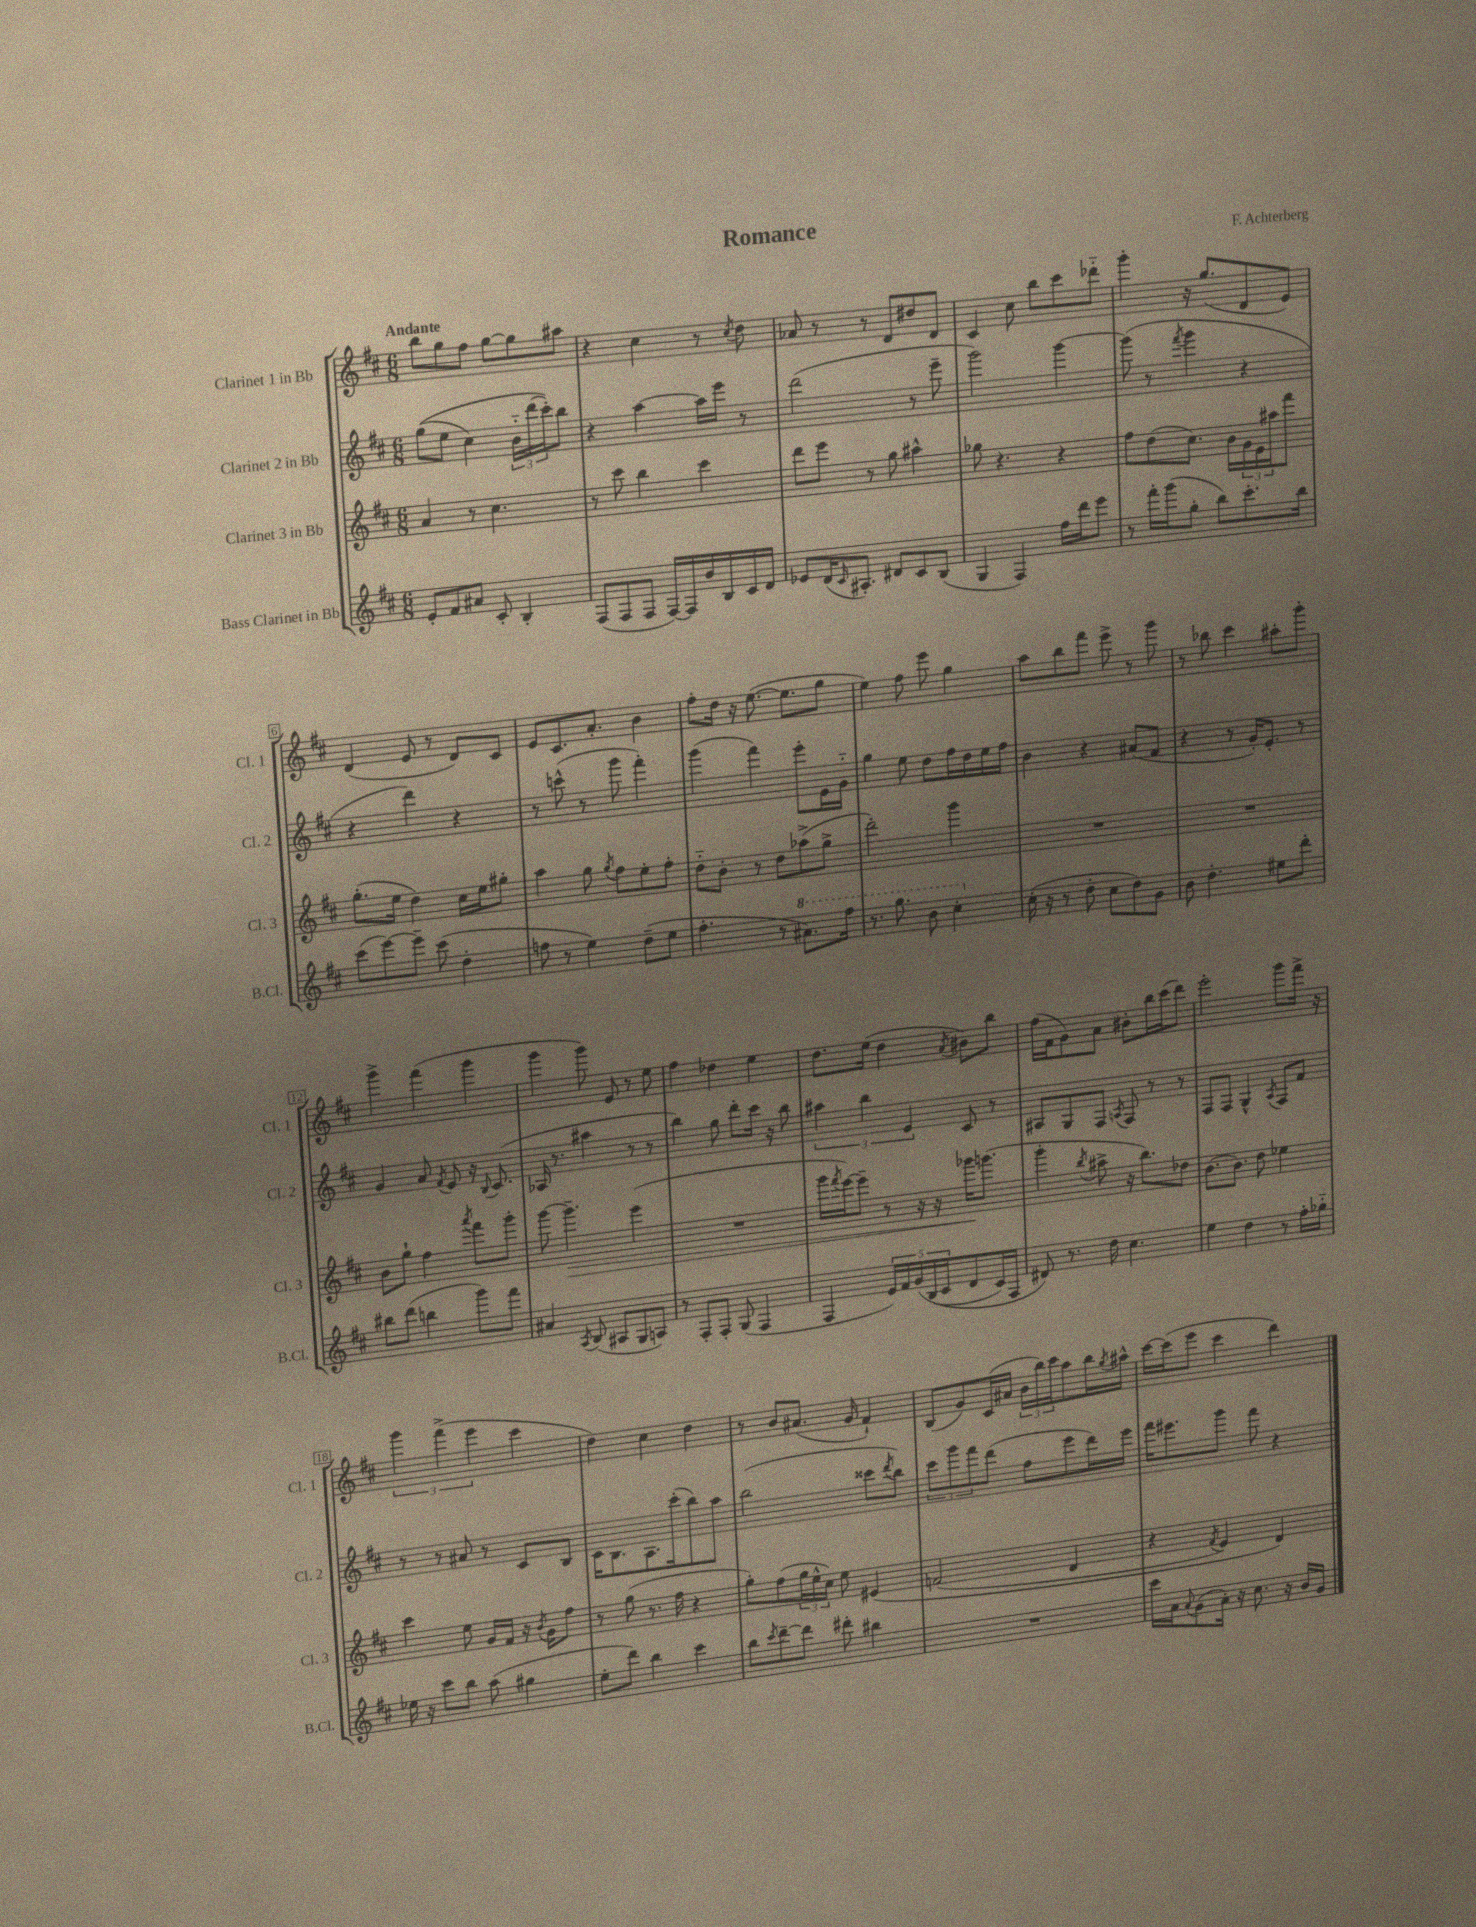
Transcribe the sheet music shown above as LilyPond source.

\header { title = "Romance" composer = "F. Achterberg" }
<<
\new StaffGroup <<
\new Staff = "s0" \with { instrumentName = "Clarinet 1 in Bb" shortInstrumentName = "Cl. 1" } {
    \clef treble \key d \major \numericTimeSignature \time 6/8 \tempo "Andante"
    b''8 g''8 fis''8 g''8~ g''8 ais''8 |
    r4 cis''4 r8 \acciaccatura { cis''8 } d''8 |
    aes'8 r8 r8 d'8 dis''8 d'8 |
    cis'4 cis''8 b''8 cis'''8 des'''8-_ |
    g'''4-. r16 g''8.( d'8 e'8) |
    d'4( e'8 r8 d'8) cis'8 |
    e'8 cis'8. a'8.-. b'4 |
    fis''8-. d''16 r16 e''8.~( e''8. g''8 |
    e''4) fis''8 e'''8 g''4 |
    a''8 b''8 fis'''8 e'''8-> r8 g'''8 |
    r8 bes''8 cis'''4 ais''8-. g'''8-. |
    g'''4-> fis'''4( g'''4 |
    g'''4 g'''8) e'8 r8 e''8 |
    fis''4 des''4 e''4 |
    d''8. e''16( d''4 \acciaccatura { a'8 } bis'8) b''8 |
    fis''16( fis'16 g'8) a'8 bis'8-. b''16 cis'''16( d'''8) |
    e'''2-. g'''8 fis'''16-> r16 |
    \tuplet 3/2 { g'''4 fis'''4->( e'''4 } cis'''4 |
    d''4) cis''4 d''4 |
    r8 b'8 ais'8.( g'16 fis'4-!) |
    b8( g'8) cis'16( ais'16 \tuplet 3/2 { b'16 b''16) cis'''16 } a''8 b''16 \acciaccatura { g''8 } ais''16-^ |
    cis'''16~ cis'''16( e'''8 cis'''4 d'''4) \bar "|." |
}
\new Staff = "s1" \with { instrumentName = "Clarinet 2 in Bb" shortInstrumentName = "Cl. 2" } {
    \clef treble \key d \major \numericTimeSignature \time 6/8
    g''8(\( e''8 cis''4) \tuplet 3/2 { b'16-_ d'''16( cis'''16-.)\) } b''8 |
    r4 a''4~ a''16 e'''16 r8 |
    d'''2( r8 e'''8-- |
    g'''2) g'''4~ |
    g'''8( r8 \acciaccatura { fis'''8 } g'''4 r4 |
    r4 d'''4) r4 |
    r8 c'''8-^( r8 g'''8 fis'''4-.) |
    g'''4( fis'''4) e'''8-. e'16 g'16-_ |
    g''4 e''8 d''8 fis''16 d''16 e''16 fis''16 |
    b'4 r4 ais'8( fis'8 |
    r4 r8 g'16-.) e'8.-. r8 |
    g'4 a'8 \acciaccatura { fis'8 } e'8 r16 \appoggiatura { b8 } cis'8.( |
    aes16 r8. ais''4 r8 r8 |
    b''4) g''8 d'''8-. cis'''16 r16 b''8 |
    \tuplet 3/2 { ais''4 b''4 e'4 } cis'8 r8 |
    ais8 g8 fis8 \acciaccatura { a8 } fis8 r8 r8 |
    fis8 fis8 g4-^ \acciaccatura { a8 } fis8 fis'8 |
    r8 r8 ais'8 r8 cis'8 b8 |
    cis'16 b8. a8. cis'''16-.( b''8) a''8 |
    b''2( cisis'''8 \acciaccatura { d'''8 } b''8) |
    \tuplet 3/2 { cis'''8 g'''8 fis'''8 } d'''8( fis''8 e'''8 d'''16) e'''16 |
    fis'''16 eis'''8. g'''8 fis'''8 r4 \bar "|." |
}
\new Staff = "s2" \with { instrumentName = "Clarinet 3 in Bb" shortInstrumentName = "Cl. 3" } {
    \clef treble \key d \major \numericTimeSignature \time 6/8
    a'4 r8 cis''4. |
    r8 cis'''8 b''4 cis'''4 |
    d'''8 e'''8 r8 g''8 ais''4-^ |
    ges''8 r4. r4 |
    fis''8 d''8( cis''8.) b'16 \tuplet 3/2 { g'16 e'16 ais''16 } fis'''8 |
    g''8.-.( e''16 d''4) cis''16 e''16 gis''8-. |
    a''4 g''8 \acciaccatura { g''8 } fis''8 e''8-. fis''8-. |
    d''8-_ b'8-. r8 d''8 aes''8->( g''8-> |
    d'''2-.) g'''4 |
    R2. |
    R2. |
    b'8 g''8-! fis''4 \acciaccatura { a'''8 } fis'''8 g'''8-. |
    g'''8~ g'''4.--\> e'''4( |
    R2. |
    g'''16 \acciaccatura { fis'''8 } e'''16~) e'''8-- r8 r16 r16 ges'''16\! g'''8.( |
    g'''4-. \acciaccatura { b''8 } ais''8-> r16 b''8.) des''8 |
    b'8.~ b'8. d''8 ees''4 |
    cis'''4 e''8 g'16 fis'16 r16 \acciaccatura { b'8 } g'16 fis''8 |
    r8 g''8( r8. fis''16 r4 |
    g''8-.) fis''8( \tuplet 3/2 { g''16 e''16-^ cis''16) } e''8 eis'4\( |
    f'2( d'4 |
    r4 \acciaccatura { fis'8 } e'4) d'4\) \bar "|." |
}
\new Staff = "s3" \with { instrumentName = "Bass Clarinet in Bb" shortInstrumentName = "B.Cl." } {
    \clef treble \key d \major \numericTimeSignature \time 6/8
    e'8-. fis'8 ais'8 cis'8-. b4-. |
    fis8( fis8 fis8 fis16~) fis16 b'16 b16 cis'16 d'16 |
    ees'8 d'16( \grace { cis'16 } ais8.-.) dis'8 cis'8 b8( |
    g4 fis4) fis''16 d'''16 e'''8 |
    r8 fis'''16-. g'''16( g''8-. b''8) cis'''8.-. b''16 |
    cis'''8( e'''8~) e'''8-- cis'''8( d''4-. |
    f''8 r8 e''4) d''8--( e''8 |
    fis''4.-. r8 \ottava #1 ais''8.) fis'''16 |
    r8. g'''8. b''8 cis'''4-. \ottava #0 |
    cis''16-.( r16 r8 d''8-. cis''8 d''8) g'8 |
    b'8 d''4.-. eis''8 d'''8-. |
    bis''8 d'''8( b''4 g'''8) fis'''8 |
    ais'4 \acciaccatura { a8 } b8( ais8 g8 a8) |
    r8 fis8-. fis8-. g8( fis4 |
    fis4 \tuplet 5/4 { e'16) fis'16 g'16\( b16( cis'16 } d'8 cis'16) fis16 |
    dis'8\) r8. d''16 cis''4. |
    e''4 d''4 r8 fis''16-. ges''16-_ |
    ees''16 r16 cis'''8 b''8 a''8( gis''4 |
    e''8-. d'''8) b''4 cis'''4 |
    b''8 \acciaccatura { cis'''8 } d'''8~-- d'''8 dis'''8-. bis''4 |
    R2. |
    cis'''16 a'16 \appoggiatura { a'8 } g'8( a'16-.) r16 cis''8. r16 b'16 g'16 \bar "|." |
}
>>
>>
\layout { \context { \Score \override BarNumber.stencil = #(make-stencil-boxer 0.1 0.3 ly:text-interface::print) } }
